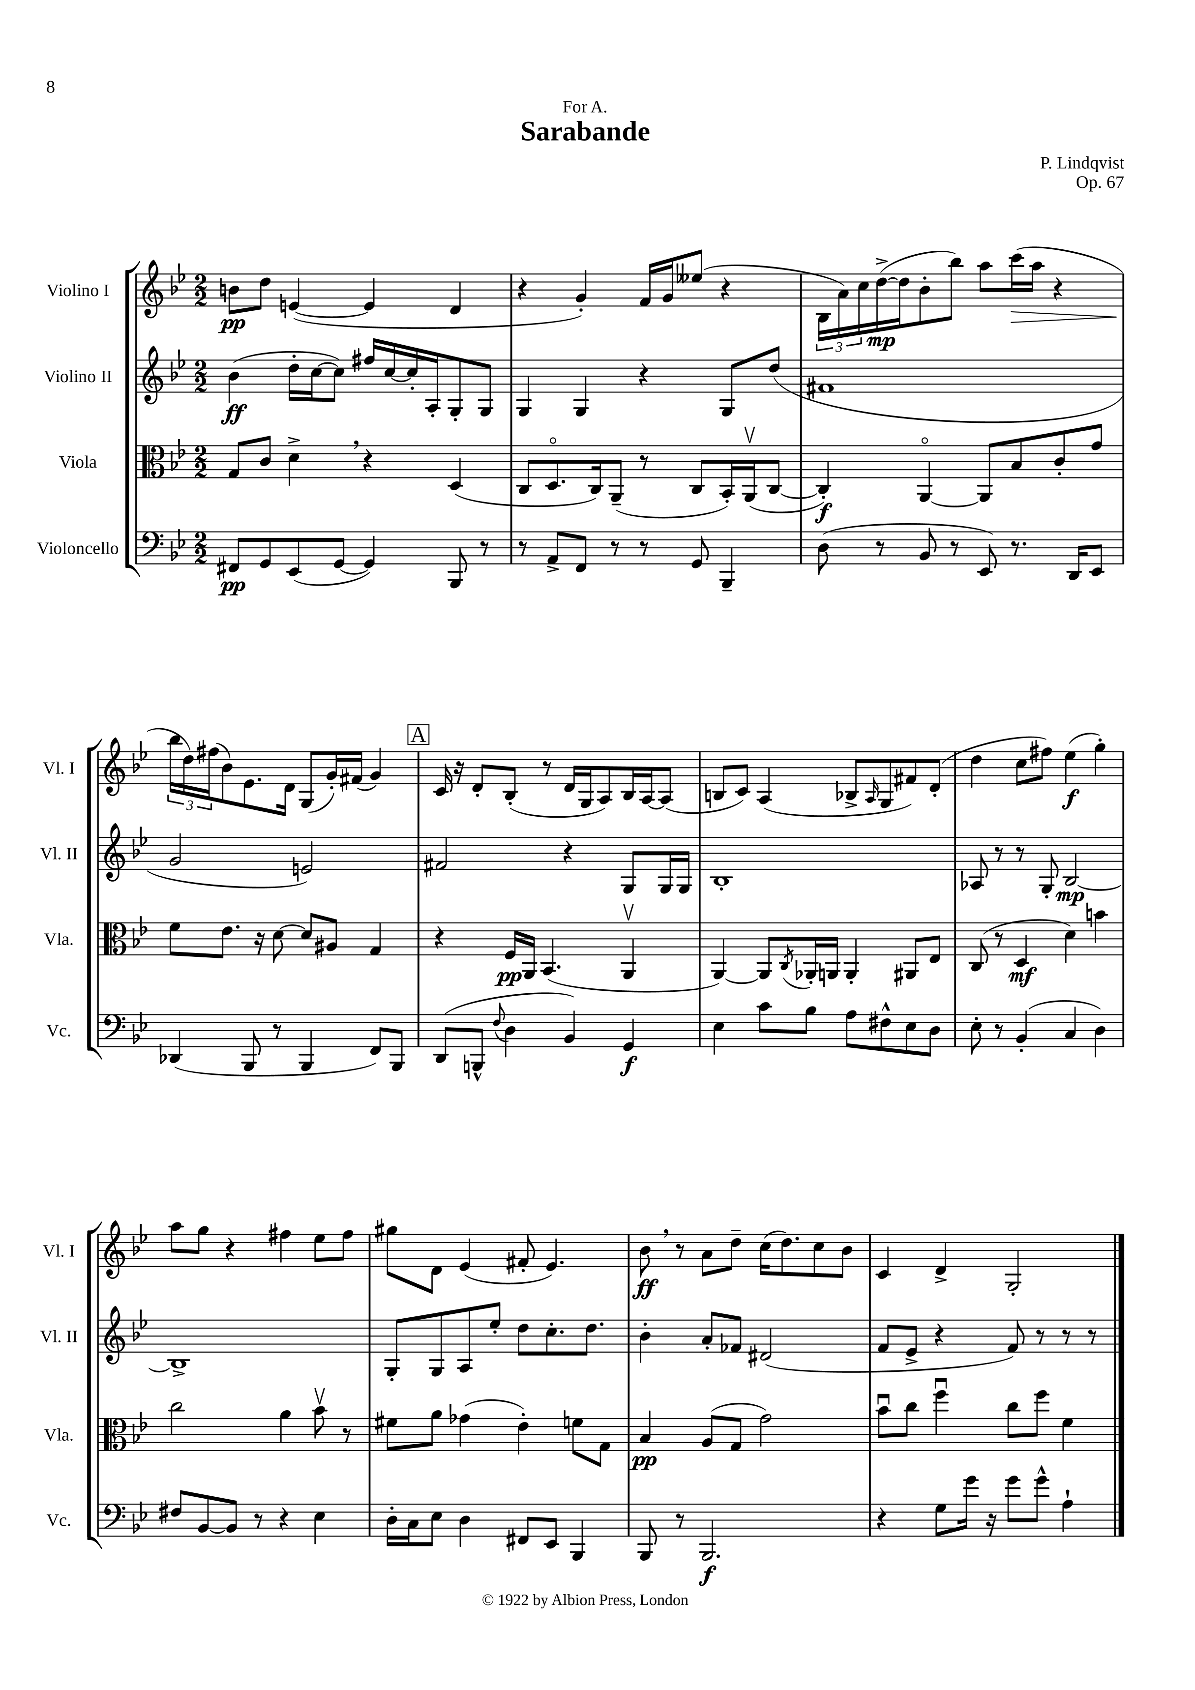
\header { title = "Sarabande" composer = "P. Lindqvist" dedication = "For A." opus = "Op. 67" }
<<
\new StaffGroup <<
\new Staff = "s0" \with { instrumentName = "Violino I" shortInstrumentName = "Vl. I" } {
    \clef treble \key bes \major \numericTimeSignature \time 2/2
    b'8\pp d''8 e'4~( e'4 d'4 |
    r4 g'4-.) f'16 g'16 eeses''8( r4 |
    \tuplet 3/2 { bes16 a'16) c''16 } d''16~->\mp( d''16 bes'8-. bes''8) a''8 c'''16\>( a''16 r4 |
    \tuplet 3/2 { bes''16\! d''16) fis''16( } bes'8) ees'8. d'16 g8( g'16-.) fis'16( g'4) |
    \mark \markup { \box "A" } c'16 r16 d'8-. bes8-.( r8 d'16 g16 a8) bes16 a16~ a8( |
    b8 c'8) a4( bes8-> \grace { a16 } g8 fis'8) d'8-.( |
    d''4 c''8 fis''8) ees''4\f( g''4-.) |
    a''8 g''8 r4 fis''4 ees''8 fis''8 |
    gis''8 d'8 ees'4( fis'8-. ees'4.) |
    bes'8\ff \breathe r8 a'8 d''8-- c''16( d''8.) c''8 bes'8 |
    c'4 d'4-> g2-. \bar "|." |
}
\new Staff = "s1" \with { instrumentName = "Violino II" shortInstrumentName = "Vl. II" } {
    \clef treble \key bes \major \numericTimeSignature \time 2/2
    bes'4\ff( d''16-. c''16~ c''8) fis''16 c''16~ c''16-. a16-. g8-. g8 |
    g4 g4 r4 g8 d''8( |
    fis'1 |
    g'2 e'2) |
    \mark \markup { \box "A" } fis'2 r4 g8 g16 g16 |
    bes1-. |
    aes8 r8 r8 g8-. bes2~\mp |
    bes1-> |
    g8-. g8 a8 ees''8-. d''8 c''8.-. d''8. |
    bes'4-. a'8-. fes'8 dis'2( |
    f'8 ees'8-> r4 f'8) r8 r8 r8 \bar "|." |
}
\new Staff = "s2" \with { instrumentName = "Viola" shortInstrumentName = "Vla." } {
    \clef alto \key bes \major \numericTimeSignature \time 2/2
    g8 c'8 d'4-> \breathe r4 d4( |
    c8 d8.\flageolet c16) a,8--( r8 c8 bes,16-.) a,16\upbow( c8~ |
    c4-.\f) a,4~\flageolet a,8 bes8 c'8-. g'8 |
    f'8 ees'8. r16 d'8~ d'8 ais8 g4 |
    \mark \markup { \box "A" } r4 f16\pp a,16 bes,4.( a,4\upbow |
    a,4~) a,8 \acciaccatura { c8 } aes,16-. a,16 a,4-. ais,8 ees8 |
    c8( r8 d4\mf d'4) b'4 |
    c''2 a'4 bes'8\upbow r8 |
    fis'8 a'8 ges'4( ees'4-.) f'8 g8 |
    bes4\pp a8( g8 g'2) |
    bes'8\downbow c''8 f''4\downbow c''8 f''8 f'4 \bar "|." |
}
\new Staff = "s3" \with { instrumentName = "Violoncello" shortInstrumentName = "Vc." } {
    \clef bass \key bes \major \numericTimeSignature \time 2/2
    fis,8\pp g,8 ees,8( g,8~ g,4) bes,,8 r8 |
    r8 a,8-> f,8 r8 r8 g,8 bes,,4-- |
    d8( r8 bes,8 r8 ees,8) r8. d,16 ees,8 |
    des,4( bes,,8 r8 bes,,4 f,8) bes,,8 |
    \mark \markup { \box "A" } d,8( b,,8-^ \appoggiatura { f8 } d4 bes,4) g,4\f |
    ees4 c'8 bes8 a8 fis8-^ ees8 d8 |
    ees8-. r8 bes,4-.( c4 d4) |
    fis8 bes,8~ bes,8 r8 r4 ees4 |
    d16-. c16 ees8 d4 fis,8 ees,8 bes,,4 |
    bes,,8 r8 bes,,2.\f |
    r4 g8 g'16 r16 g'8 g'8-^ a4-! \bar "|." |
}
>>
>>
\layout { \context { \Score \remove "Bar_number_engraver" } }
